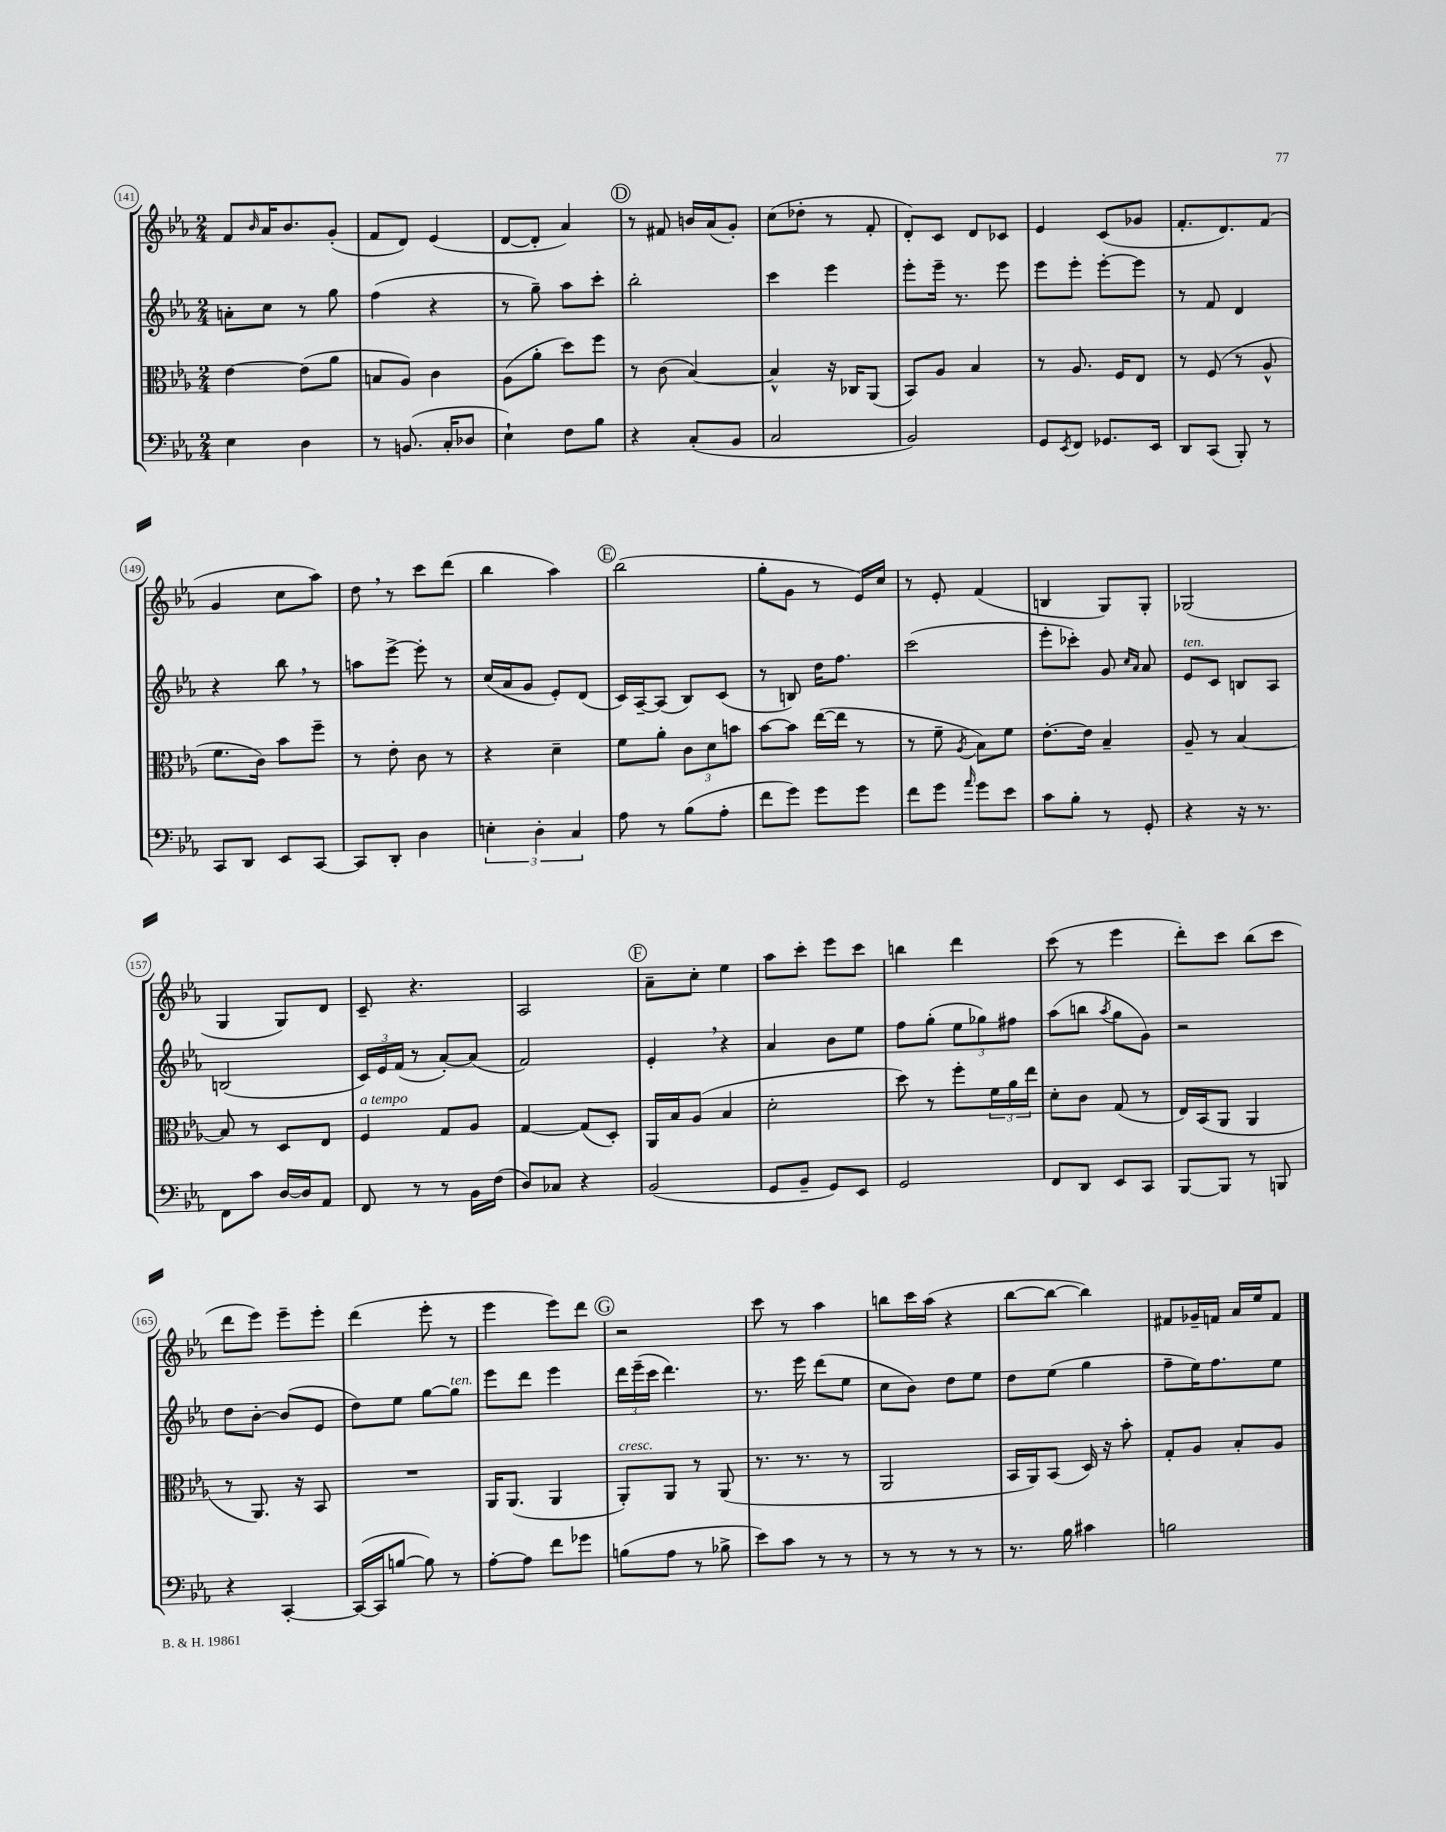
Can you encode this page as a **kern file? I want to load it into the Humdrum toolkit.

**kern	**kern	**kern	**kern
*staff4	*staff3	*staff2	*staff1
*clefF4	*clefC3	*clefG2	*clefG2
*k[b-e-a-]	*k[b-e-a-]	*k[b-e-a-]	*k[b-e-a-]
*M2/4	*M2/4	*M2/4	*M2/4
4E-\	[4e-\	8a'\L	8f/L
.	.	.	16qqb-/
.	.	8cc\J	16a-/K
.	.	.	8.b-/
4D\	(8e-\]L	8r	.
.	8a-\J	8gg\	(8g'/J
=	=	=	=
8r	8B/L	(4ff\	8f/L
(8.BB/	8A-/J)	.	8d/J)
.	4c\	4r	(4e-/
16C'/LK	.	.	.
8D-/J	.	.	.
=	=	=	=
4E-`\)	(8A-\L	8r	[8d/L
.	8a-'\J	8gg~\)	8d'/]J
8F\L	8dd\L)	8aa-\L	4a-/)
8B-\J	8ff\J	8ccc'\J	.
=	=	=	=
4r	8r	2bb-'\	8r
.	(8c\	.	8f#/
(8C'/L	[4B-/)	.	16b/LL
.	.	.	(16a-/J
8BB-/J	.	.	8g'/J)
=	=	=	=
2C/	4B-^^/]	4ccc\	(8cc\L
.	.	.	8dd-'\J
.	16r	4eee-\	8r
.	16C-/LK	.	.
.	(8AA-/J	.	8f'/
=	=	=	=
2BB-/)	8BB-/L)	8eee-'\L	8d'/L)
.	8A-/J	16eee-~\Jk	8c/J
.	.	8.r	.
.	4B-/	.	8d/L
.	.	8eee-\	8c-/J
=	=	=	=
8GG/L	8r	8eee-\L	4e-/
8qEE-/	.	.	.
8FF/J	8.A-/	8eee-'\J	.
8.GG-/L	.	[8eee-'\L	(8c/L
.	16F/LK	.	.
.	8E-/J	8eee-\]J	8g-/J
16EE-/Jk	.	.	.
=	=	=	=
8DD/L	8r	8r	8.f'/L
(8CC/J	(8F/	8f/	.
.	.	.	8.d/)
8BBB-'/)	8r	4d/	.
8r	8A-^^/	.	(8f/J
=	=	=	=
8CC/L	8.f\L	4r	4g/
8DD/J	.	.	.
.	16c\Jk)	.	.
8EE-/L	8b-\L	8bb-\	8cc\L
[8CC/J	8ff~\J	8r	8aa-\J)
=	=	=	=
8CC/]L	8r	8aa\L	8dd\
8DD'/J	8e-'\	[8eee-^\J	8r
4D\	8c\	8eee-'\]	8ccc\L
.	8r	8r	(8ddd\J
=	=	=	=
6E'\	4r	(16cc/LL	4bb-\
.	.	16a-/J	.
.	.	8g/J	.
6D'\	.	.	.
.	4d~\	8e-'/L)	4aa-\)
6C/	.	.	.
.	.	(8d/J	.
=	=	=	=
8A-\	8f\L	16c/LL)	(2bb-\
.	.	[16A-~/J	.
8r	8a-'\J	(8A-/]J	.
(8B-\L	12c\L	8B-/L)	.
.	12d\	.	.
8A-'\J	.	(8c/J	.
.	12b\J	.	.
=	=	=	=
8f\L	[8b-\L	8r	8gg'\L
8g\J)	8b-\]J	8B/)	8g\J
8g\L	([16ee-\LL	16dd\LK	8r
.	16ee-\]JJ	8.ff\J	.
8g\J	8r	.	16e-/LL)
.	.	.	16cc/JJ
=	=	=	=
8f\L	8r	(2ccc\	8r
8g\J	8f~\	.	8e-'/
16qqa-/	8qA-/	.	.
8g\L	8B-\L)	.	(4f/
8e-\J	8f\J	.	.
=	=	=	=
8c\L	[8.e-'\L	8eee-'\L	4B/
8B-'\J	.	8ccc-'\J)	.
.	16e-\]Jk	.	.
8r	4B-~/	8g/	8G/L)
.	.	16qqcc/LL	.
.	.	16qqa-/JJ	.
8GG'/	.	8a-/	8G'/J
=	=	=	=
4r	8A-~/	8e-/L	(2G-/
.	8r	8c/J	.
16r	[4B-/	8B/L	.
8.r	.	.	.
.	.	8A-/J	.
=	=	=	=
8FF\L	8B-/]	(2B/	4G/
8c\J	8r	.	.
[16D/LL	8D/L	.	8G/L)
16D/]J	.	.	.
8AA-/J	8E-/J	.	8d/J
=	=	=	=
8FF/	4F/	24c/LL)	8c~/
.	.	24e-/	.
.	.	(24f/JJ	.
8r	.	8r	4.r
8r	8G/L	[8a-'/L)	.
16BB-\LL	8A-/J	(8a-/]J	.
(16F\JJ	.	.	.
=	=	=	=
8D/L)	[4G/	2f/)	2A-/
8C-/J	.	.	.
4r	(8G/]L	.	.
.	8D'/J)	.	.
=	=	=	=
(2BB-/	16AA-/LL	4e-'/	8a-~\L
.	16B-/J	.	.
.	(8A-/J	.	8cc'\J
.	4B-/	4r	4ee-\
=	=	=	=
8GG/L	2d'\	4a-/	8aa-\L
8BB-~/J	.	.	8ccc'\J
8GG/L)	.	8b-\L	8eee-\L
8EE-/J	.	8ee-\J	8ccc\J
=	=	=	=
2GG/	8dd\)	8ff\L	4bb\
.	8r	(8gg'\J	.
.	8ff'\L	12ee-\L	4ddd\
.	.	12gg-\)	.
.	24f\L	.	.
.	24a-\	12ff#\J	.
.	24ee-\JJ	.	.
=	=	=	=
8FF/L	8d'\L	(8aa-\L	(8ccc\
8DD/J	8c\J	8bb\J	8r
.	.	8qaa-/	.
8EE-/L	(8G/	8gg\L	4eee-\
8CC/J	8r	8g\J)	.
=	=	=	=
[8BBB-/L	16E-/LL)	2r	8ddd'\L)
.	(16BB-/J	.	.
8BBB-/]J	8AA-/J	.	8ccc\J
8r	4AA-/	.	(8bb-\L
8BBB/	.	.	8ccc\J
=	=	=	=
4r	8r	8dd\L	8ddd\L
.	8.AA-/)	[8b-'\J	8eee-\J)
[4CC'/	.	(8b-/]L	8eee-~\L
.	16r	.	.
.	8BB-/	8e-/J	8eee-'\J
=	=	=	=
(16CC/_LL	2r	8dd\L)	(4ddd\
16CC/]J	.	.	.
[8B/J	.	8ee-\J	.
8B\])	.	[8gg\L	8eee-'\
8r	.	8gg\]J	8r
=	=	=	=
[8A-'\L	16AA-/LK	8eee-\L	4eee-\
.	(8.AA-/J	.	.
8A-\]J	.	8ddd\J	.
8f\L	4AA-/	4eee-\	8eee-\L)
8g-\J	.	.	8ddd\J
=	=	=	=
(8B\L	8AA-'/L)	24ddd\LL	2r
.	.	(24eee-~\	.
.	.	24ccc\JJ	.
8A-\J	8AA-/J	4.ddd\)	.
8r	8r	.	.
8B-^\	(8AA-/	.	.
=	=	=	=
8e-\L)	8.r	8.r	8ccc\
8c\J	.	.	8r
.	8.r	16eee-\	.
8r	.	(8ddd\L	4aa-\
8r	8r	8ee-\J	.
=	=	=	=
8r	2AA-/	8cc\L	8bb\L
8r	.	8b-\J)	16ccc\L
.	.	.	(16aa-\JJ
8r	.	8dd\L	4r
8r	.	8ee-\J	.
=	=	=	=
8.r	16BB-/LL	8dd\L	[8bb-\L
.	16AA-/J)	.	.
.	(8BB-/J	(8ee-\J	8bb-\_J
16B-\	.	.	.
4c#\	16D/)	4gg\	4bb-\])
.	16r	.	.
.	8b-'\	.	.
=	=	=	=
2B\	8G'/L	8ff~\L	8f#/L
.	8A-/J	16ee-\K)	16g-~/L
.	.	8.ff\	16f/JJ
.	8B-'/L	.	16a-/LL
.	.	.	16ee-/J
.	8A-/J	8ee-\J	8f/J
==	==	==	==
*-	*-	*-	*-
